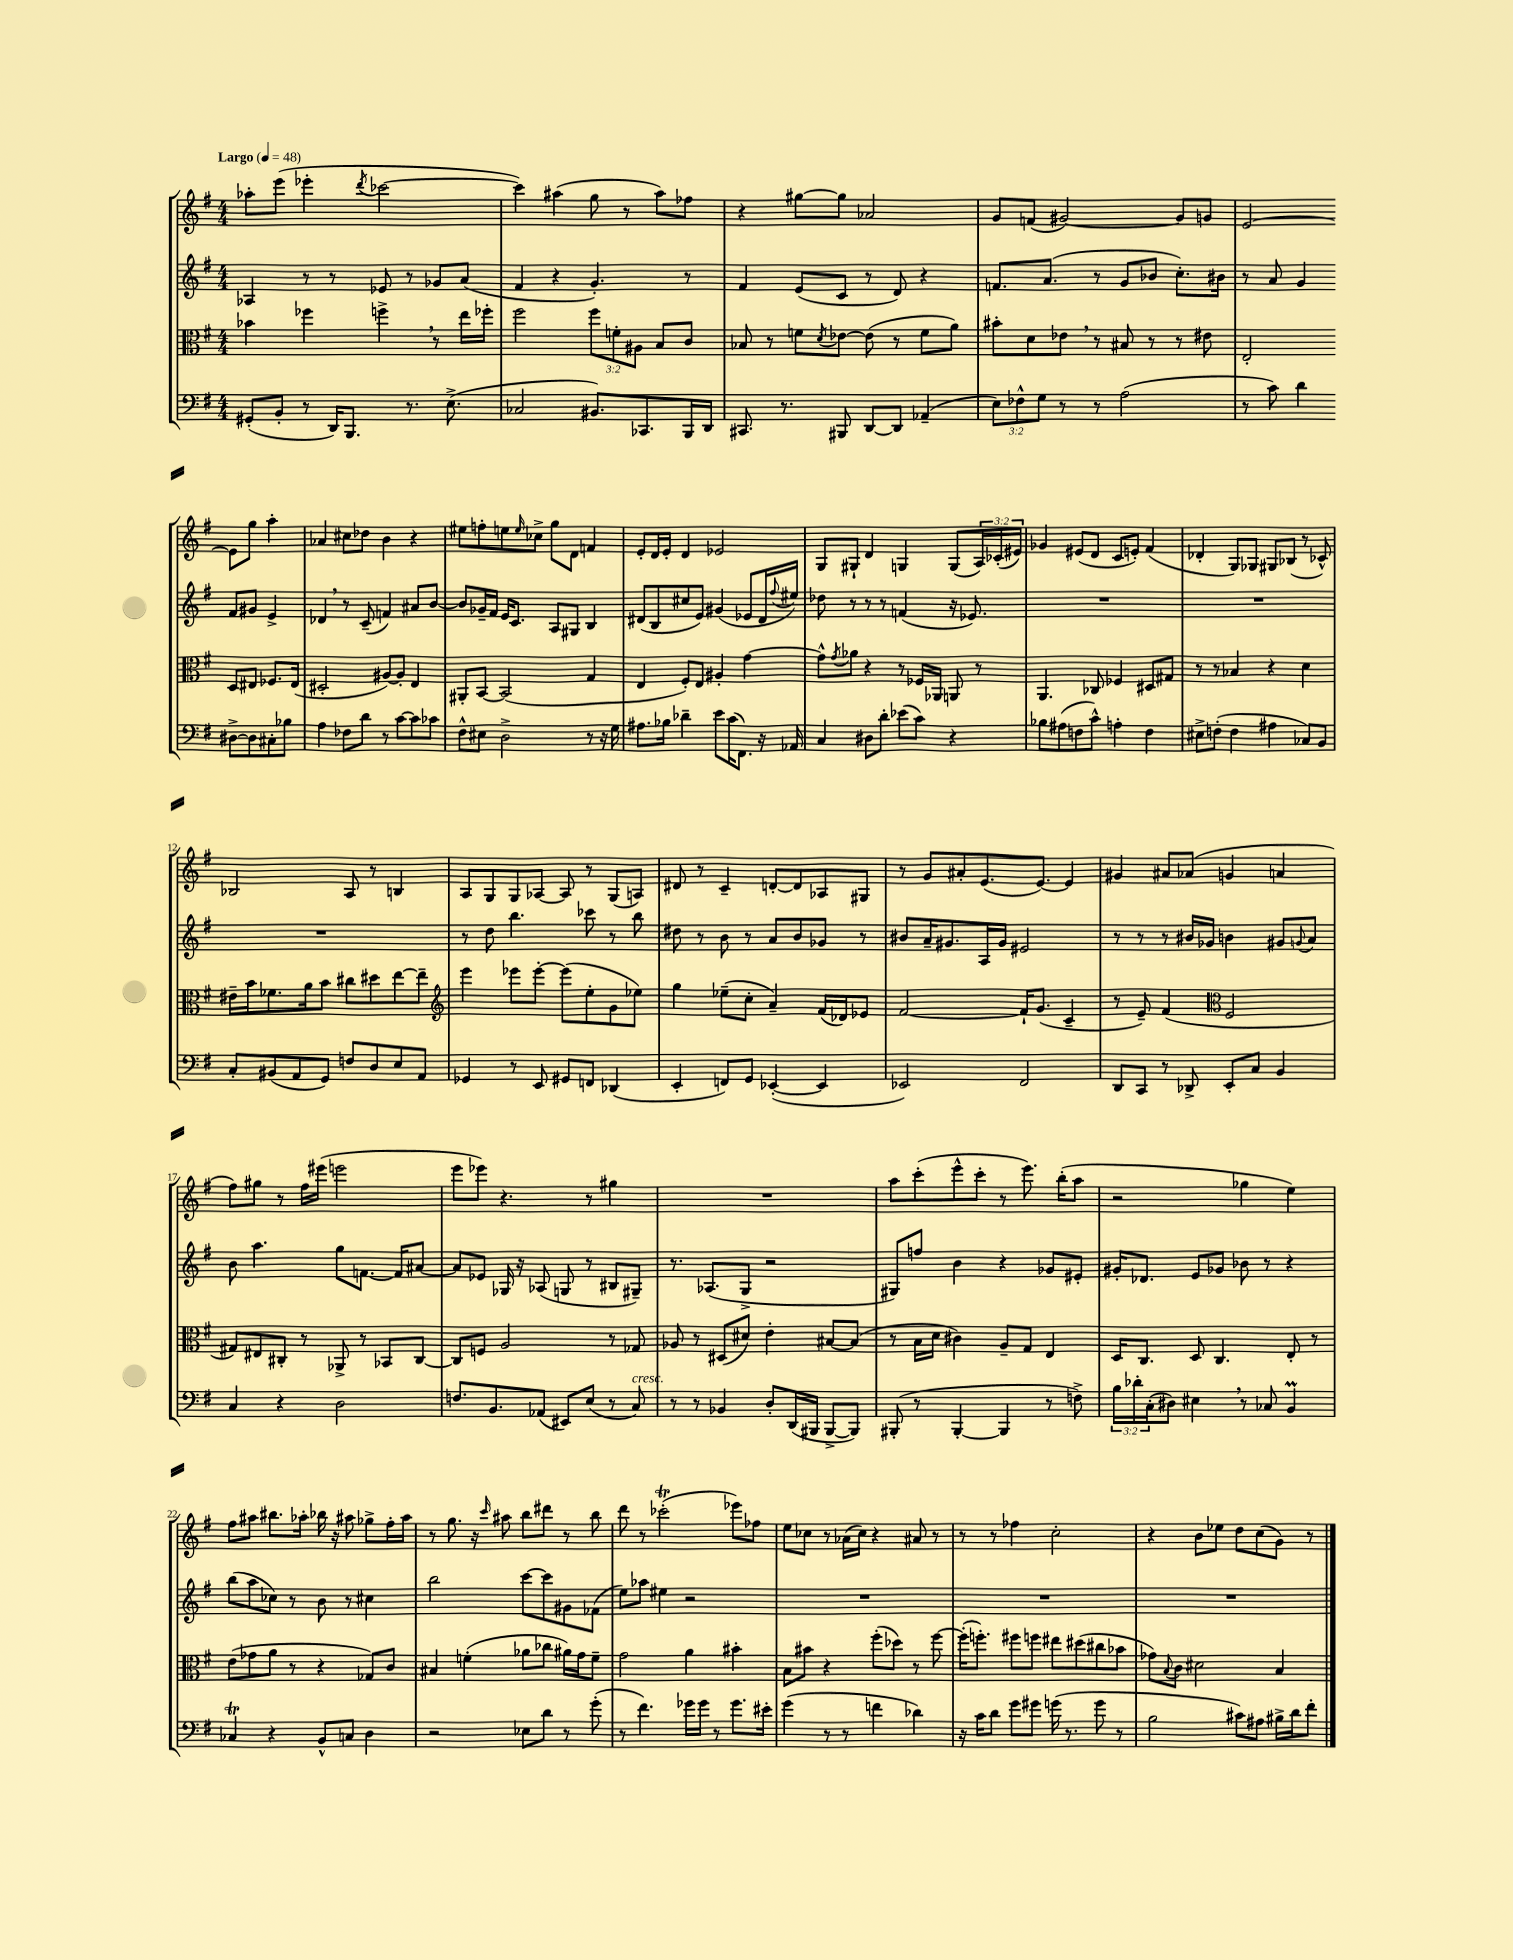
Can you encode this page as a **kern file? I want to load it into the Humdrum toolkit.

**kern	**kern	**kern	**kern
*staff4	*staff3	*staff2	*staff1
*clefF4	*clefC3	*clefG2	*clefG2
*k[f#]	*k[f#]	*k[f#]	*k[f#]
*M4/4	*M4/4	*M4/4	*M4/4
*MM48	*MM48	*MM48	*MM48
(8GG#'	4b-	4A-	8aa-'
8BB'	.	.	(8eee
8r	4ff-	8r	4eee-'
16DD)	.	8r	.
8.BBB	.	.	.
.	.	.	8qddd
.	4ff^	8e-	[2ccc-
8.r	.	8r	.
.	8r	8g-	.
(8.E^	.	.	.
.	16ee	(8a	.
.	16ff-'	.	.
=	=	=	=
2C-	2ff#	4f#	4ccc-])
.	.	4r	(4aa#
8.BB#)	12ff#	4.g')	8gg
.	12f'	.	.
.	.	.	8r
.	12A#	.	.
8.CC-	.	.	.
.	8B	.	8aa#)
16BBB	8c	8r	8ff-
16DD	.	.	.
=	=	=	=
8.CC#	8B-	4f#	4r
.	8r	.	.
8.r	.	.	.
.	8f	(8e	[8gg#
.	8qd	.	.
8BBB#	[8e-	8c	8gg#]
[8DD	(8e-]	8r	2a-
8DD]	8r	8d)	.
(4AA-~	8f	4r	.
.	8a)	.	.
=	=	=	=
12E)	8b#'	8.f	8g
12F-^^	.	.	.
.	8d	.	(8f
12G	.	.	.
.	.	(8.a	.
8r	8e-	.	[2g#)
8r	8r	8r	.
(2A	8B#	8g	.
.	8r	8b-	.
.	8r	8.cc')	8g#]
.	8e#	.	8g
.	.	16b#	.
=	=	=	=
8r	2E'	8r	[2e
8c)	.	8a	.
4d	.	4g	.
[8D#^	8D	8f#	8e]
8D#]	8E#	8g#	8gg
8C#'	8.F-	4e^	4aa'
8B-	.	.	.
.	(16E#	.	.
=	=	=	=
4A	2D#'	4d-	4a-
8F-	.	8r	8cc#
8d	.	(8c~	8dd-
8r	[8A#)	4f)	4b
[8c	8A#']	.	.
8c]	4E	8a#	4r
8c-	.	[8b	.
=	=	=	=
8F#^^	8AA#'	8b]	8ee#
8E#	[8BB	16g-~	8ff'
.	.	16f#	.
2D^	(2BB]	16e	8ee
.	.	8.c	.
.	.	.	16qqee
.	.	.	8cc-^
.	.	8A	8gg
.	.	8G#	8d
8r	4G	4B	4f
16r	.	.	.
16G	.	.	.
=	=	=	=
8.A#	4E	(8d#	8e'
.	.	8B	16d
16B-	.	.	16e'
4d-~	8F#')	8cc#	4d
.	8E	8e)	.
8e	4A#'	(4g#	2e-
(16c	.	.	.
8.FF#)	.	.	.
.	[4g	8e-	.
16r	.	16d#	.
.	.	8qqff#	.
16AA-	.	16ee#)	.
=	=	=	=
4C	8g^^]	8dd-	8G
.	8qg	.	.
.	8a-	8r	8G#`
8D#	4r	8r	4d
8d'	.	8r	.
(8e-	8r	(4f	4G
8c)	16F-	.	.
.	16AA-	.	.
4r	8AA	16r	(8G
.	.	8.e-)	.
.	8r	.	24A)
.	.	.	(24c-'
.	.	.	24e#)
=	=	=	=
8B-	4.AA	1r	4g-
(8A#	.	.	.
8F	.	.	(8e#
8c^^)	8C-	.	8d
4A'	4F-	.	8c
.	.	.	8e')
4F	8D#	.	(4f#
.	8G#	.	.
=	=	=	=
8E#^	8r	1r	4d-'
(8F'	8r	.	.
4F	4B-	.	8G)
.	.	.	8G-
4A#	4r	.	8G#
.	.	.	(8B-
8C-)	4d	.	8r
8BB	.	.	8c-^^)
=	=	=	=
8C'	16e#~	1r	2B-
.	16b	.	.
(8BB#	8.f-	.	.
8AA	.	.	.
.	16a	.	.
8GG)	8b	.	.
8F	8cc#	.	8A
8D	8dd#	.	8r
8E	[8ee	.	4B
8AA	8ee~]	.	.
=	=	=	=
*	*clefG2	*	*
4GG-	4eee	8r	8A
.	.	8dd	8G
8r	8eee-	4.bb	8G
8EE	[8eee-'	.	[8A-
8GG#	(8eee-]	.	8A-]
8FF	8ee'	8ccc-	8r
(4DD-	8g	8r	(8G
.	8ee-)	8bb	8A)
=	=	=	=
4EE'	4gg	8dd#	8d#
.	.	8r	8r
8FF)	(8ee-~	8b	4c~
8GG	8cc'	8r	.
([4EE-'	4a~)	8a	[8d'
.	.	8b	8d]
4EE-]	(16f#	8g-	8A-
.	16d-)	.	.
.	8e-	8r	8G#
=	=	=	=
2EE-)	[2f#	8b#	8r
.	.	16a~	8g
.	.	8.g#	.
.	.	.	8a#'
.	.	16A	(8.e
.	.	16g#	.
2FF#	16f#`]	2e#	.
.	(8.g	.	[8.e)
.	4c~	.	4e]
=	=	=	=
8DD	8r	8r	4g#
8CC	8e~)	8r	.
8r	(4f#	8r	8a#
8DD-^	.	16b#	(8a-
.	.	16g-	.
*	*clefC3	*	*
8EE'	2F#	4b	4g
8C	.	.	.
4BB	.	8g#	4a
.	.	8qqg	.
.	.	8a	.
=	=	=	=
4C	8G#)	8b	8ff#)
.	8E#	4.aa	8gg#
4r	8C#'	.	8r
.	8r	.	16ff#
.	.	.	(16eee#
2D	8AA-^	8gg	2eee
.	8r	[8.f	.
.	8BB-	.	.
.	.	16f]	.
.	[8C#	[8a#	.
=	=	=	=
8.F	8C#]	8a#]	8eee
.	8F	8e-	8eee-)
8.BB	.	.	.
.	2A	16G-	4.r
.	.	16r	.
(8AA-	.	(8A-	.
8EE#)	.	8G	.
(8E	.	8r	8r
8r	8r	8B#	4gg#
8C)	8G-	8G#~)	.
=	=	=	=
8r	8A-	8.r	1r
8r	8r	.	.
.	.	(8.A-	.
4BB-	(8D#	.	.
.	8d#)	8G^	.
8D'	4e'	2r	.
(16DD	.	.	.
16BBB#	.	.	.
[8BBB#^	[8B#	.	.
8BBB#])	(8B#]	.	.
=	=	=	=
(8BBB#'	8r	8G#)	8aa
8r	16B	8ff	(8ccc'
.	16d	.	.
[4BBB#'	4c#)	4b	8eee^^
.	.	.	8ccc'
4BBB#]	8A~	4r	8r
.	8G	.	8.eee)
8r	4E	8g-	.
.	.	.	(16bb'
8F^)	.	8e#'	8aa
=	=	=	=
24B	16D	16g#'	2r
24d-'	.	.	.
.	8.C	8.d-	.
(24C'	.	.	.
8D#)	.	.	.
4E#	8D	8e	.
.	4.C	8g-	.
8r	.	8b-	4gg-
8C-	.	8r	.
4BB	8E'	4r	4ee)
.	8r	.	.
=	=	=	=
4C-	(8e	(8bb	8ff#
.	8g-	8aa	8aa#
4r	8a	8cc-)	8.bb#
.	8r	8r	.
.	.	.	16aa-'
8BB^^	4r	8b	16bb-
.	.	.	16r
8C	.	8r	8aa#
4D	8G-)	4cc#	8gg-^
.	8c	.	16ff#'
.	.	.	16aa#
=	=	=	=
2r	4B#	2bb	8r
.	.	.	8.gg
.	(4f'	.	.
.	.	.	16r
.	.	.	16qqccc
.	.	.	8aa#
8E-	8a-	[8ccc	8bb
8d	8cc-	8ccc]	8ddd#
8r	16a#)	8g#	8r
.	16g	.	.
(8g'	8f~	(8f-	8bb
=	=	=	=
8r	2g	8ee)	8ddd
4.f#)	.	8aa-	8r
.	.	4ee#	(2ccc-'
16g-	4a	2r	.
16g-	.	.	.
8r	.	.	.
8.g-	4b#'	.	8eee-)
.	.	.	8ff-
16e#'	.	.	.
=	=	=	=
(4g	8B	1r	8ee
.	8b#	.	8cc-
8r	4r	.	8r
8r	.	.	(16a-
.	.	.	16cc-)
4f	(8ff#'	.	4r
.	8dd-)	.	.
4d-)	8r	.	8a#
.	[8ff#	.	8r
=	=	=	=
16r	(16ff#']	1r	8r
16c	8.ff')	.	.
8d	.	.	8r
8g	8ff#	.	4ff-
8g#	8ff	.	.
(16g	8ee#	.	2cc'
8.r	.	.	.
.	(8dd#	.	.
8g	8cc#	.	.
8r	8b-	.	.
=	=	=	=
2B	8g-)	1r	4r
.	8qqB	.	.
.	8c	.	.
.	2d#	.	8b
.	.	.	8ee-
8c#)	.	.	8dd
8A#	.	.	(8cc
16B#^	4B	.	8g)
16d	.	.	.
8f#'	.	.	8r
==	==	==	==
*-	*-	*-	*-
